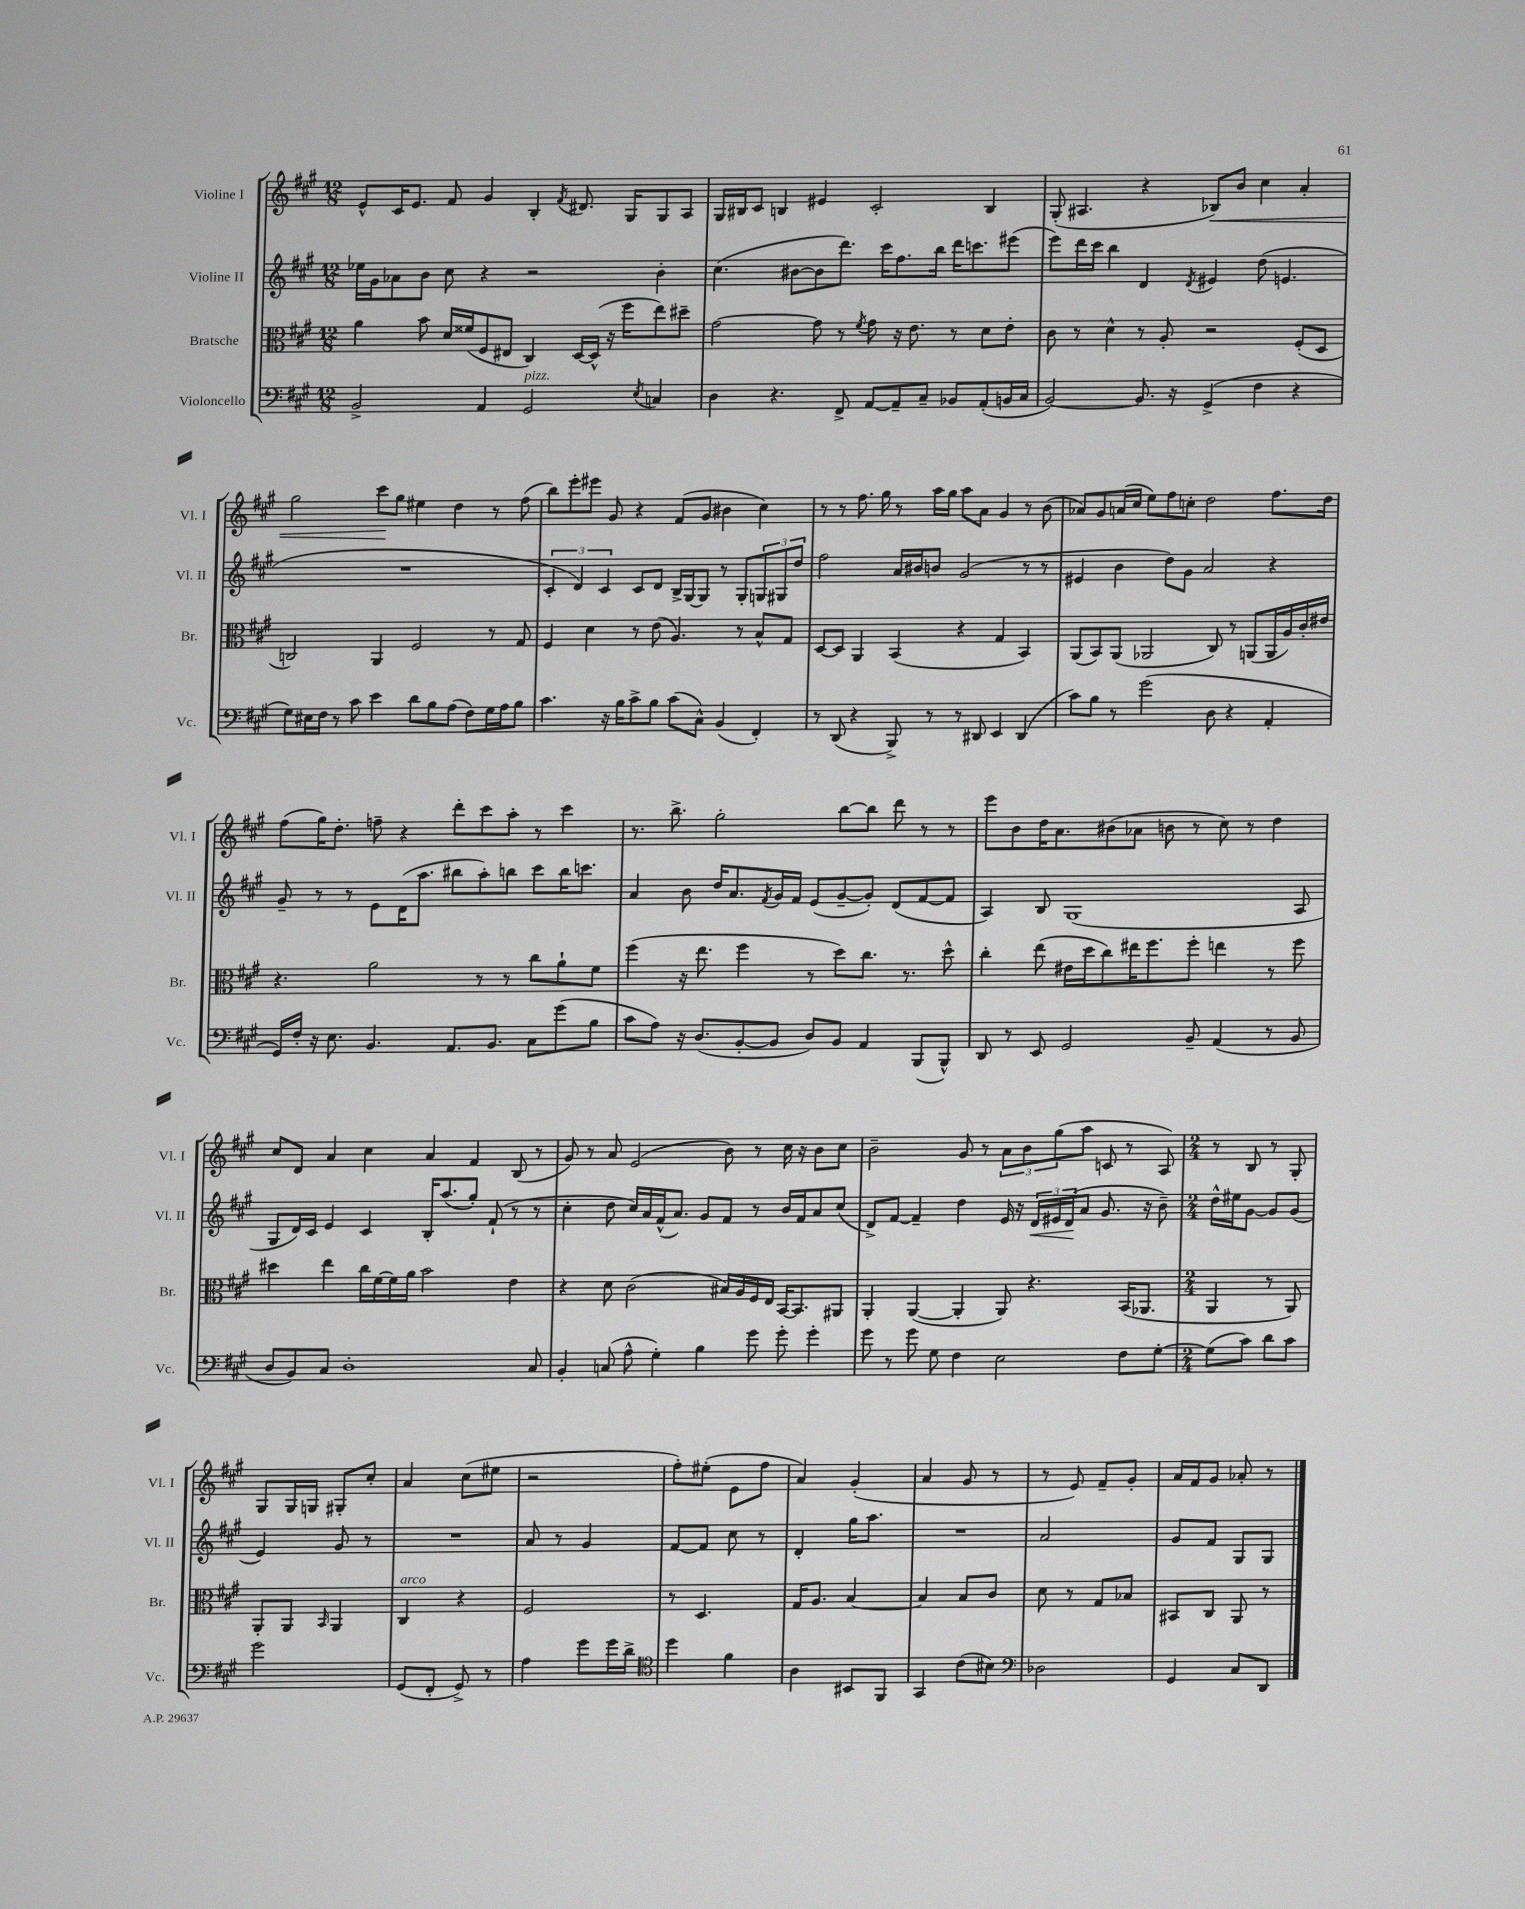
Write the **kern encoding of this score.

**kern	**kern	**kern	**kern
*staff4	*staff3	*staff2	*staff1
*clefF4	*clefC3	*clefG2	*clefG2
*k[f#c#g#]	*k[f#c#g#]	*k[f#c#g#]	*k[f#c#g#]
*M12/8	*M12/8	*M12/8	*M12/8
2BB^	4a	16ee-	8e^^
.	.	16g#	.
.	.	8a-	16c#
.	.	.	8.e
.	8b	8b	.
.	16d	8cc#	8f#
.	(16f##	.	.
4AA	8F#	4r	4g#
.	8E#	.	.
2GG#	4C#)	2r	4B'
.	.	.	8qf#
.	[16D	.	8.d#
.	(16D^^]	.	.
.	16r	.	.
.	16ff#	.	16G#
8qE	.	.	.
4C	8ee)	4b'	8G#
.	8dd#~	.	8A
=	=	=	=
4D	[2g#	(4.cc#	16G#
.	.	.	16B#
.	.	.	8c#
4.r	.	.	4B
.	.	[8b#	.
.	8g#]	8b#]	4e#
8FF#^	8r	8.ddd)	.
.	8qf#	.	.
[8AA	8g#	.	2c#'
.	.	16ccc#	.
8AA~]	16r	8.ff#	.
.	8.e	.	.
8C#~	.	.	.
.	.	16bb	.
8BB-	8r	16ddd	.
.	.	8.ccc	.
(8AA'	8d	.	4B
16BB	8e'	(8eee#	.
16C#	.	.	.
=	=	=	=
[2BB)	8c#	8eee)	(8G#'
.	8r	16ddd	4.A#
.	.	16ccc#	.
.	4d^^	4bb	.
8.BB]	8r	4d	4r
.	8A'	.	.
16r	.	.	.
.	.	8qd	.
(4GG#^	2r	4e#	8B-)
.	.	.	8b
4F#	.	(8dd	4cc#
.	.	4.e	.
4r	(8F#'	.	4a'
.	8D	.	.
=	=	=	=
8G#)	2C)	1.r	2gg#
16E#	.	.	.
16F#	.	.	.
8r	.	.	.
8c#	.	.	.
4e	4AA	.	8ccc#
.	.	.	8gg#
8d	2F#	.	4ee#
8B	.	.	.
(8A	.	.	4dd
8F#)	.	.	.
16G#	8r	.	8r
16A	.	.	.
8B	8G#	.	(8ff#
=	=	=	=
4.c#	4F#	6c#'	8bb)
.	.	.	8eee'
.	.	6d)	.
.	4d	.	8eee#
.	.	6c#	.
16r	.	.	8g#
16B	.	.	.
8c#^	8r	8c#	4r
8B	(8e	8d	.
(8c#	4.A)	16B^	(8f#
.	.	[16G#	.
8C#^^)	.	8G#]	8g#
(4BB	.	8r	4b#
.	8r	8G#'	.
4FF#')	8B^^	12G	4cc#)
.	.	12G#	.
.	8G#	.	.
.	.	12dd	.
=	=	=	=
8r	[8D	2ff#	8r
(8DD	8D]	.	8r
4r	4AA	.	8.ff#
.	.	.	16gg#
8BBB^)	(4BB	16a	8r
.	.	16b#	.
8r	.	8b	16aa
.	.	.	16gg#
8r	4r	(2g#	8aa
8DD#	.	.	8a
4EE	4G#	.	4g#
(4DD#	4BB)	8r	8r
.	.	8r	(8b
=	=	=	=
8c#)	(8AA	4e#	8a-)
8B	8BB)	.	8g#
8r	(8AA	4b	(16a
.	.	.	16cc#
(2g#	2AA-	.	8ee)
.	.	8dd)	8ff#
.	.	8g#	8cc'
.	.	2a	2dd
8D	8C#)	.	.
4r	8r	.	.
.	(8AA	.	.
4AA'	16AA	4r	8.ff#
.	16A)	.	.
.	16c#'	.	.
.	16e#	.	16dd
=	=	=	=
16GG#)	4.r	8g#~	(8ff#
16F#'	.	.	.
16r	.	8r	16gg#)
8.E	.	.	8.dd'
.	.	8r	.
4.BB	2a	8e	8ff~
.	.	(16d	4r
.	.	8.aa	.
8.AA	.	8bb#	8ddd'
.	8r	8aa')	8ccc#
8.BB	.	.	.
.	8r	8bb	8aa'
8C#	8cc#	8ccc#	8r
(8g#	8a`	16bb	4ccc#
.	.	8.ccc	.
8B	8f#	.	.
=	=	=	=
8c#	(4ff#	4a	8.r
8A)	.	.	.
.	.	.	8.bb^
16r	16r	8b	.
(8.D	8.ee	.	.
.	.	16dd	2gg#'
.	.	8.a	.
[8BB'	4ff#	.	.
.	.	8qf#	.
8BB]	.	16g#	.
.	.	16f#	.
8D)	8r	(8e	.
8BB	8dd)	[8g#~	[8bb
4AA	8.cc#	8g#'])	8bb]
.	.	(8d	8ddd
.	8.r	.	.
(8BBB	.	[8f#	8r
8BBB^^)	8dd^^	8f#]	8r
=	=	=	=
8DD	4cc#'	4A)	8eee
8r	.	.	8b
8EE	(8ee	8B	16dd
.	.	.	8.a
2GG#	16e#	(1G#	.
.	16dd	.	.
.	8cc#)	.	(8b#
.	16ee#	.	8a-
.	8.ff#	.	.
.	.	.	8b
8BB~	8ff#'	.	8r
(4AA	4ee	.	8cc#)
.	.	.	8r
8r	8r	.	4dd
8BB	8ff#	8A	.
=	=	=	=
8D	4dd#	8G#	8cc#
8BB)	.	16d)	8d
.	.	16c#	.
8C#	4ee	4e	4a
1D'	.	.	.
.	16cc#	4c#	4cc#
.	[16f#	.	.
.	16f#]	.	.
.	16a	.	.
.	2b	16B'	4a
.	.	(8.aa	.
.	.	8gg#')	4f#
.	.	(8f#`	.
.	4e	8r	(8B
8C#	.	8r	8r
=	=	=	=
4BB'	4r	4cc#'	8g#)
.	.	.	8r
(8C	8d	8dd	8a
8A^^	(2c#	16cc#)	(2e
.	.	16a	.
4G#')	.	(16f#^^	.
.	.	8.a)	.
4B	.	8g#	.
.	16B#)	8f#	8b)
.	16A	.	.
8g#	16F#	8r	8r
.	16E	.	.
8g#'	[16BB	16b	16cc#
.	8.BB]	16f#	16r
4g#'	.	8a	8b
.	8AA#	(8cc#	8cc#
=	=	=	=
8g#	4AA'	8d^)	2b~
8r	.	[8f#	.
8g#	([4AA	4f#~]	.
8G#	.	.	.
4F#	4AA']	4dd	8g#
.	.	.	8r
2E	8AA)	16e	12a
.	.	16r	.
.	.	.	12b
.	4.r	24d	.
.	.	24e#	(12gg#
.	.	(24d	.
.	.	8a	8aa
.	.	8.g#	8c
8F#	(16BB	.	8r
.	8.AA-	16r	.
[8G#'	.	8b~)	8A)
=	=	=	=
*M2/4	*M2/4	*M2/4	*M2/4
(8G#]	4AA	16dd^^	8r
.	.	16ee#	.
8c#)	.	[8g#	8B
8d	8r	8g#]	8r
8c#	8AA)	(8g#	8G#'
=	=	=	=
2g#	8AA'	4e)	8G#
.	8AA	.	16G#
.	.	.	16G
.	16qqBB	.	.
.	4AA	8g#	8G#'
.	.	8r	8cc#'
=	=	=	=
(8GG#	4C#	2r	4a
8FF#'	.	.	.
8GG#^)	4r	.	(8cc#
8r	.	.	8ee#
=	=	=	=
4A	2F#	8a	2r
.	.	8r	.
8g#	.	4g#	.
16g#	.	.	.
16d^	.	.	.
=	=	=	=
*clefC4	*	*	*
4dd	8r	[8f#	8ff#')
.	4.D	8f#]	(8ee#'
4f#	.	8cc#	8e
.	.	8r	8ff#
=	=	=	=
4A	16G#	4d'	4a)
.	8.A	.	.
8BB#	[4B	16gg#	(4g#'
.	.	8.aa	.
8FF#	.	.	.
=	=	=	=
4GG#	4B]	2r	4a
(8c#	8B	.	8g#
8B#)	8c#	.	8r
=	=	=	=
*clefF4	*	*	*
2D-	8d	2a	8r
.	8r	.	8e)
.	8G#	.	8f#~
.	8B-	.	8g#'
=	=	=	=
4GG#	8BB#	8g#	16a
.	.	.	16f#
.	8C#	8f#	8g#
8C#	8AA	8G#	8a-'
8DD	8r	8G#	8r
==	==	==	==
*-	*-	*-	*-
